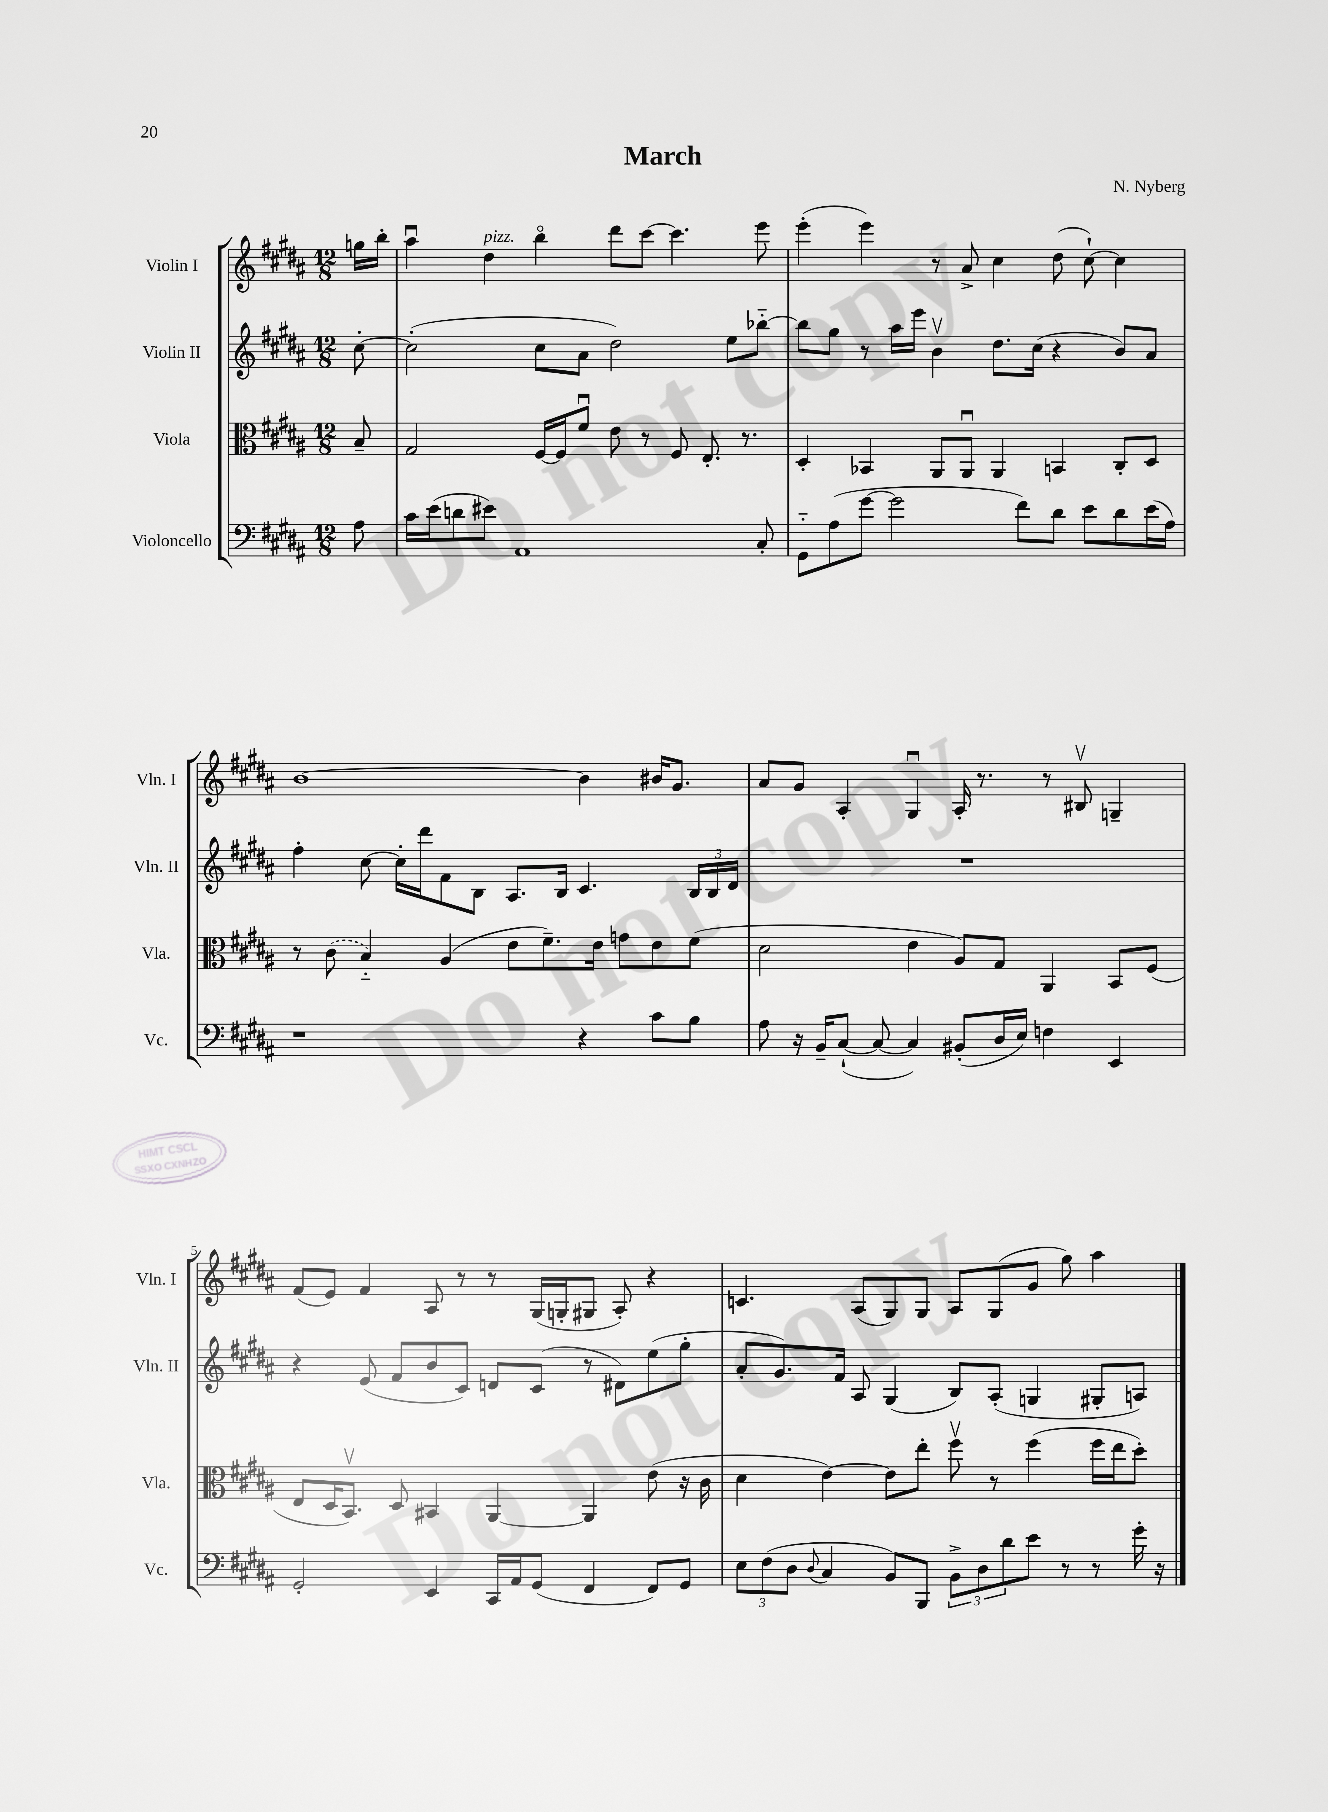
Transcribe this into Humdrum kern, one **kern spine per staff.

**kern	**kern	**kern	**kern
*staff4	*staff3	*staff2	*staff1
*clefF4	*clefC3	*clefG2	*clefG2
*k[f#c#g#d#a#]	*k[f#c#g#d#a#]	*k[f#c#g#d#a#]	*k[f#c#g#d#a#]
*M12/8	*M12/8	*M12/8	*M12/8
8A#	8B~	[8cc#'	16gg
.	.	.	16bb'
=	=	=	=
16c#	2G#	(2cc#']	4aa#u
(16e	.	.	.
8d	.	.	.
8e#)	.	.	4dd#
1AA#	.	.	.
.	[16F#	8cc#	4bbo
.	16F#]	.	.
.	8f#u	8a#	.
.	8e	2dd#)	8ddd#
.	8r	.	[8ccc#
.	8F#	.	4.ccc#]
.	8.E'	.	.
.	.	8ee	.
.	8.r	.	.
8C#'	.	[8bb-'~	8eee
=	=	=	=
8GG#'~	4D#'	8bb-]	(4eee'
(8A#	.	8gg#	.
[8g#	4BB-	8r	4eee)
2g#]	.	16aa#	.
.	.	16eee	.
.	8AA#	4bv	8r
.	8AA#u	.	8a#^
.	4AA#	8.dd#	4cc#
8f#)	.	.	.
.	.	(16cc#	.
8d#	4BB	4r	(8dd#
8e	.	.	[8cc#`)
8d#	8C#'	8b)	4cc#]
(16e	8D#	8a#	.
16A#)	.	.	.
=	=	=	=
1r	8r	4ff#'	[1b
.	(8c#	.	.
.	4B'~)	[8cc#	.
.	.	16cc#']	.
.	.	16ddd#	.
.	(4A#	8f#	.
.	.	8B	.
.	8e	8.A#	.
.	8.f#~)	.	.
.	.	16B	.
4r	.	4.c#	4b]
.	16e	.	.
.	8g	.	.
8c#	8e	.	16b#
.	.	.	8.g#
8B	(8f#	24B	.
.	.	24B	.
.	.	24d#	.
=	=	=	=
8A#	2d#	1.r	8a#
16r	.	.	8g#
16BB~	.	.	.
([8C#`	.	.	4A#'
8C#_	.	.	.
4C#])	4e	.	4G#u
(8BB#'	8A#)	.	16A#'
.	.	.	8.r
16D#	8G#	.	.
16E)	.	.	.
4F	4AA#	.	8r
.	.	.	8B#v
4EE	8BB	.	4G~
.	(8F#	.	.
=	=	=	=
2GG#'	8E	4r	(8f#
.	16D#	.	8e)
.	8.BBv)	.	.
.	.	(8e	4f#
.	8D#	8f#	.
4EE	4BB#	8b	8A#
.	.	8c#)	8r
16CC#	[4AA#	8d	8r
16AA#	.	.	.
(8GG#	.	(8c#	(16G#
.	.	.	16G'
4FF#	4AA#]	8r	8G#
.	.	8d#)	8A#')
8FF#)	(8e	(8ee	4r
8GG#	16r	8gg#'	.
.	16c#	.	.
=	=	=	=
12E	4d#	8a#'	4.c
(12F#	.	.	.
.	.	8.g#)	.
12D#	.	.	.
8qqD#	.	.	.
4C#	[4e)	.	.
.	.	16f#	.
.	.	8A#	(8A#
8BB)	8e]	(4G#	8G#)
8BBB	8ee'	.	8G#
12BB^	8ff#v	8B)	8A#
12D#	.	.	.
.	8r	(8A#'	(8G#
12d#	.	.	.
8e	(4ff#	4G	8g#
8r	.	.	8gg#)
8r	16ff#	8G#'	4aa#
.	16ee	.	.
16g#'	8dd#')	8A)	.
16r	.	.	.
==	==	==	==
*-	*-	*-	*-
